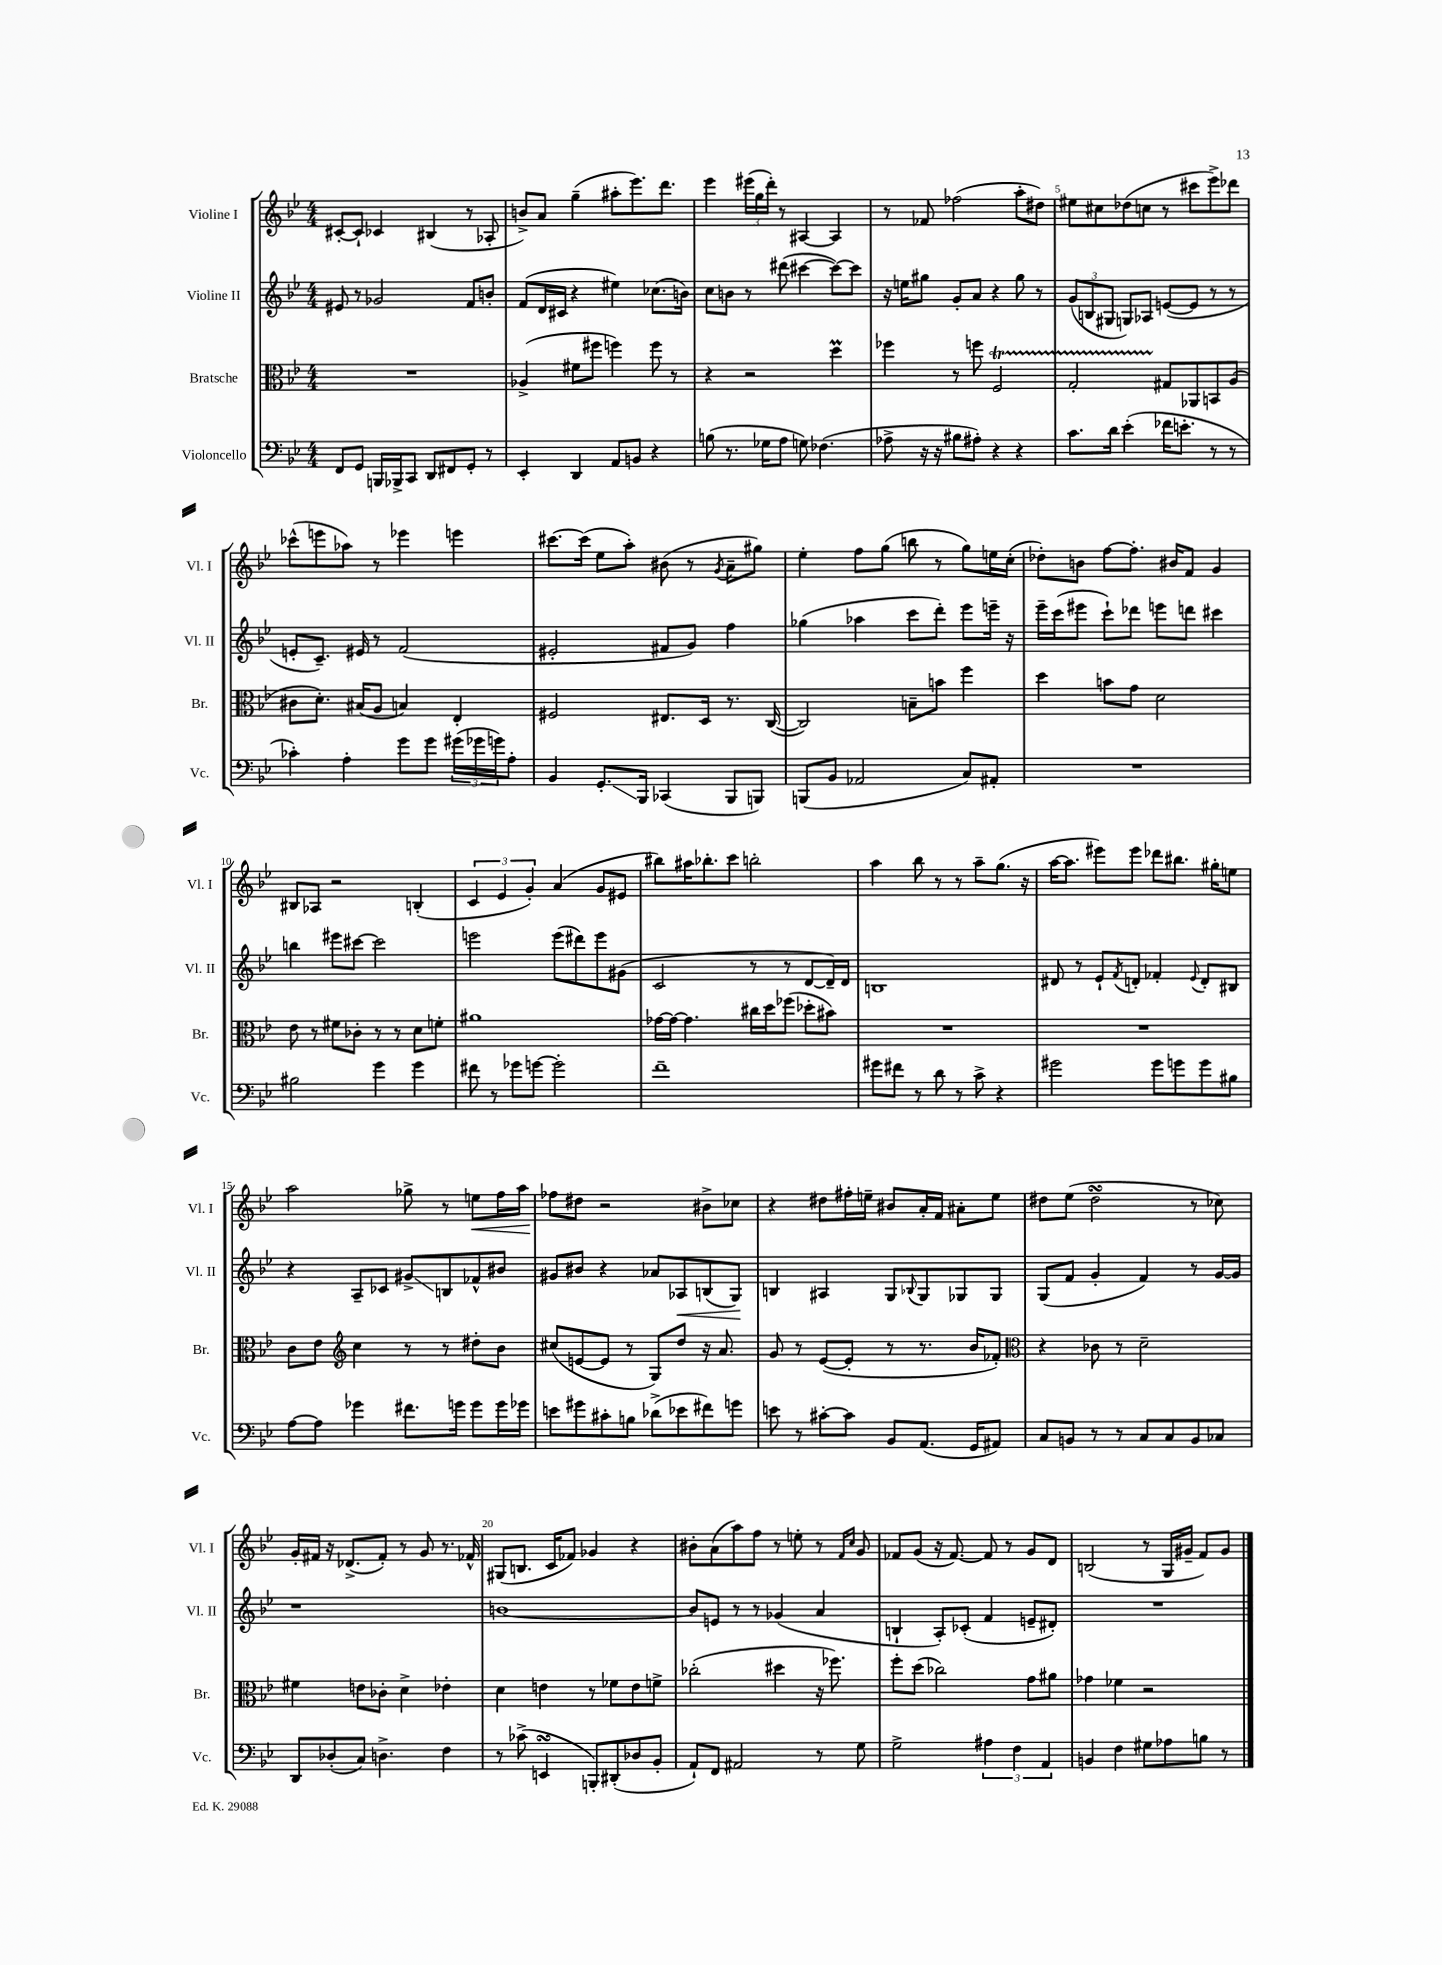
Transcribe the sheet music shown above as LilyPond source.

<<
\new StaffGroup <<
\new Staff = "s0" \with { instrumentName = "Violine I" shortInstrumentName = "Vl. I" } {
    \clef treble \key bes \major \numericTimeSignature \time 4/4
    cis'8~-. cis'8-! ces'4 bis4( r8 aes8-. |
    b'8->) a'8 g''4--( ais''8-. ees'''8.) d'''8. |
    ees'''4 \tuplet 3/2 { eis'''16( g''16 d'''16-.) } r8 ais4~ ais4 |
    r8 fes'8 fes''2( a''8-. dis''8) |
    eis''8 cis''8 des''8( c''8 r8 cis'''8 ees'''8->) des'''8 |
    ces'''8-^( e'''8 aes''8) r8 ees'''4 e'''4 |
    cis'''8.~ cis'''16( ees''8 a''8-.) bis'8( r8 \acciaccatura { g'8 } a'8-- gis''8) |
    ees''4-. f''8 g''8( b''8 r8 g''8) e''16 c''16-.( |
    des''8-.) b'8 f''8~ f''8.-. bis'16 f'8 g'4 |
    bis8 aes8 r2 b4-.( |
    \tuplet 3/2 { c'4 ees'4 g'4-.) } a'4( g'8 eis'8 |
    bis''8) ais''16 bes''8.-. c'''8 b''2-. |
    a''4 bes''8 r8 r8 a''8-- g''8.( r16 |
    a''16~ a''8. eis'''8) eis'''8 des'''8 bis''8. gis''16-. e''8 |
    a''2 ges''8-> r8 e''8\< f''16 a''16 |
    fes''8\! dis''8 r2 bis'8-> ces''8 |
    r4 dis''8 fis''16-. e''16-- bis'8 a'16-. f'16 ais'8-. e''8 |
    dis''8 ees''8( dis''2\turn r8 ces''8) |
    g'16-. fis'16 r16 des'8.->( fis'8-.) r8 g'8 r8. fes'16-^ |
    gis8( b8. c'16 fes'8) ges'4 r4 |
    bis'8-. a'8( a''8) f''8 r8 e''8-. r8 \grace { f'16 c''16 } g'8 |
    fes'8 g'8( r16 fes'8.~) fes'8 r8 g'8 d'8 |
    b2( r8 g16 gis'16-- f'8) gis'8 \bar "|." |
}
\new Staff = "s1" \with { instrumentName = "Violine II" shortInstrumentName = "Vl. II" } {
    \clef treble \key bes \major \numericTimeSignature \time 4/4
    eis'8 r8 ges'2 f'8 b'8-. |
    f'8( d'16 cis'16 r4 eis''4) ces''8.( b'16) |
    c''8 b'8 r8 dis'''8( cis'''4~ cis'''8~) cis'''8 |
    r16 e''16 gis''8 g'8-. a'8 r4 gis''8 r8 |
    \tuplet 3/2 { g'8( b8 gis8 } g8) aes8 e'8~( e'8 r8 r8 |
    e'8-. c'8.--) eis'16 r8 f'2( |
    eis'2-. fis'8 g'8) f''4 |
    ges''4( aes''4 c'''8 d'''8-.) ees'''8 e'''16-- r16 |
    ees'''16-- c'''16( eis'''8 c'''8-!) des'''8 e'''8 d'''8 cis'''4 |
    b''4 eis'''8 cis'''8~ cis'''2 |
    e'''2 e'''8( dis'''8) e'''8 gis'8( |
    c'2 r8 r8 d'8~ d'16--) d'16 |
    b1 |
    dis'8 r8 ees'8-! \acciaccatura { f'8 } d'8-. fes'4-. \appoggiatura { ees'8 } d'8-. bis8 |
    r4 a8-- ces'8 gis'8->\glissando b8 fes'8-^ bis'8 |
    gis'8 bis'8 r4 aes'8 aes8\< b8( g8\!) |
    b4 ais4 g8 \appoggiatura { bes8 } g8 ges8 ges8 |
    g8( f'8 g'4-. f'4) r8 g'16~ g'16 |
    r1 |
    b'1~ |
    b'8 e'8 r8 r8 ges'4( a'4 |
    b4-! a8-.) ces'8-.( f'4 e'8-- dis'8-.) |
    R1 \bar "|." |
}
\new Staff = "s2" \with { instrumentName = "Bratsche" shortInstrumentName = "Br." } {
    \clef alto \key bes \major \numericTimeSignature \time 4/4
    R1 |
    aes4->( fis'8 fis''8 f''4) f''8 r8 |
    r4 r2 d''4\prall |
    fes''4 r8 f''8 f2\startTrillSpan |
    g2-. gis8\stopTrillSpan aes,8 b,8 a8( |
    cis'8 d'8.-.) bis16( a8 b4) ees4-. |
    fis2 eis8. d16 r8. c16~( |
    c2) b8-- b'8 f''4 |
    d''4 b'8 g'8 d'2 |
    ees'8 r8 fis'8 ces'8-. r8 r8 d'8 f'8-. |
    ais'1 |
    ges'16~ ges'16~ ges'4. cis''16 d''16 fes''8( des''8-. bis'8) |
    R1 |
    R1 |
    c'8 ees'8 \clef treble c''4 r8 r8 dis''8-. bes'8 |
    cis''8( e'8~ e'8 r8 g8) d''8 r16 a'8. |
    g'8 r8 ees'8~( ees'8-. r8 r8. bes'16 fes'8-.) |
    \clef alto r4 ces'8 r8 d'2-- |
    fis'4 e'8 ces'8-. d'4-> ees'4-. |
    d'4 e'4 r8 fes'8 e'8 f'8-> |
    ces''2-.( dis''4 r16 fes''8.) |
    f''8-. d''8( ces''2) g'8 ais'8 |
    ges'4 fes'4 r2 \bar "|." |
}
\new Staff = "s3" \with { instrumentName = "Violoncello" shortInstrumentName = "Vc." } {
    \clef bass \key bes \major \numericTimeSignature \time 4/4
    f,8 g,8 b,,16 bes,,16-> c,8 d,8 fis,8 g,8-. r8 |
    ees,4-. d,4 a,8 b,8 r4 |
    b8( r8. ges16 a8 g8) fes4.( |
    aes8-> r16 r16 bis8 ais8-.) r4 r4 |
    c'8. d'16 ees'4-.( fes'16 e'8.-. r8 r8 |
    ces'4-.) a4-. g'8 g'8 \tuplet 3/2 { gis'16( ges'16 g'16) } a8-. |
    bes,4 g,8.-.\glissando bes,,16 ces,4( bes,,8 b,,8) |
    b,,8( bes,8 aes,2 c8) ais,8-. |
    R1 |
    bis2 g'4 g'4 |
    fis'8 r8 ges'8 g'8~ g'2-. |
    f'1-- |
    gis'8 fis'8 r8 d'8 r8 c'8-> r4 |
    gis'2 gis'8 g'8 g'8 bis8 |
    a8~ a8 ges'4 fis'8. g'16 g'8 g'16 ges'16 |
    e'8 gis'8 cis'8-. b8 des'8->( ees'8 fis'8) g'8 |
    e'8 r8 cis'8~-. cis'8 bes,8 a,8.( g,16 ais,8) |
    c8 b,8 r8 r8 c8 c8 b,8 ces8 |
    d,8 des8-.( c8) d4.-> f4 |
    r8 ces'8->( e,4\turn b,,8-.) dis,8-.( des8 bes,8-. |
    a,8-!) f,8 ais,2 r8 g8 |
    g2-> \tuplet 3/2 { ais4 f4 a,4 } |
    b,4 f4 gis8 aes8 b8 r8 \bar "|." |
}
>>
>>
\layout { \context { \Score \override BarNumber.break-visibility = ##(#f #t #t) barNumberVisibility = #(every-nth-bar-number-visible 5) } }
